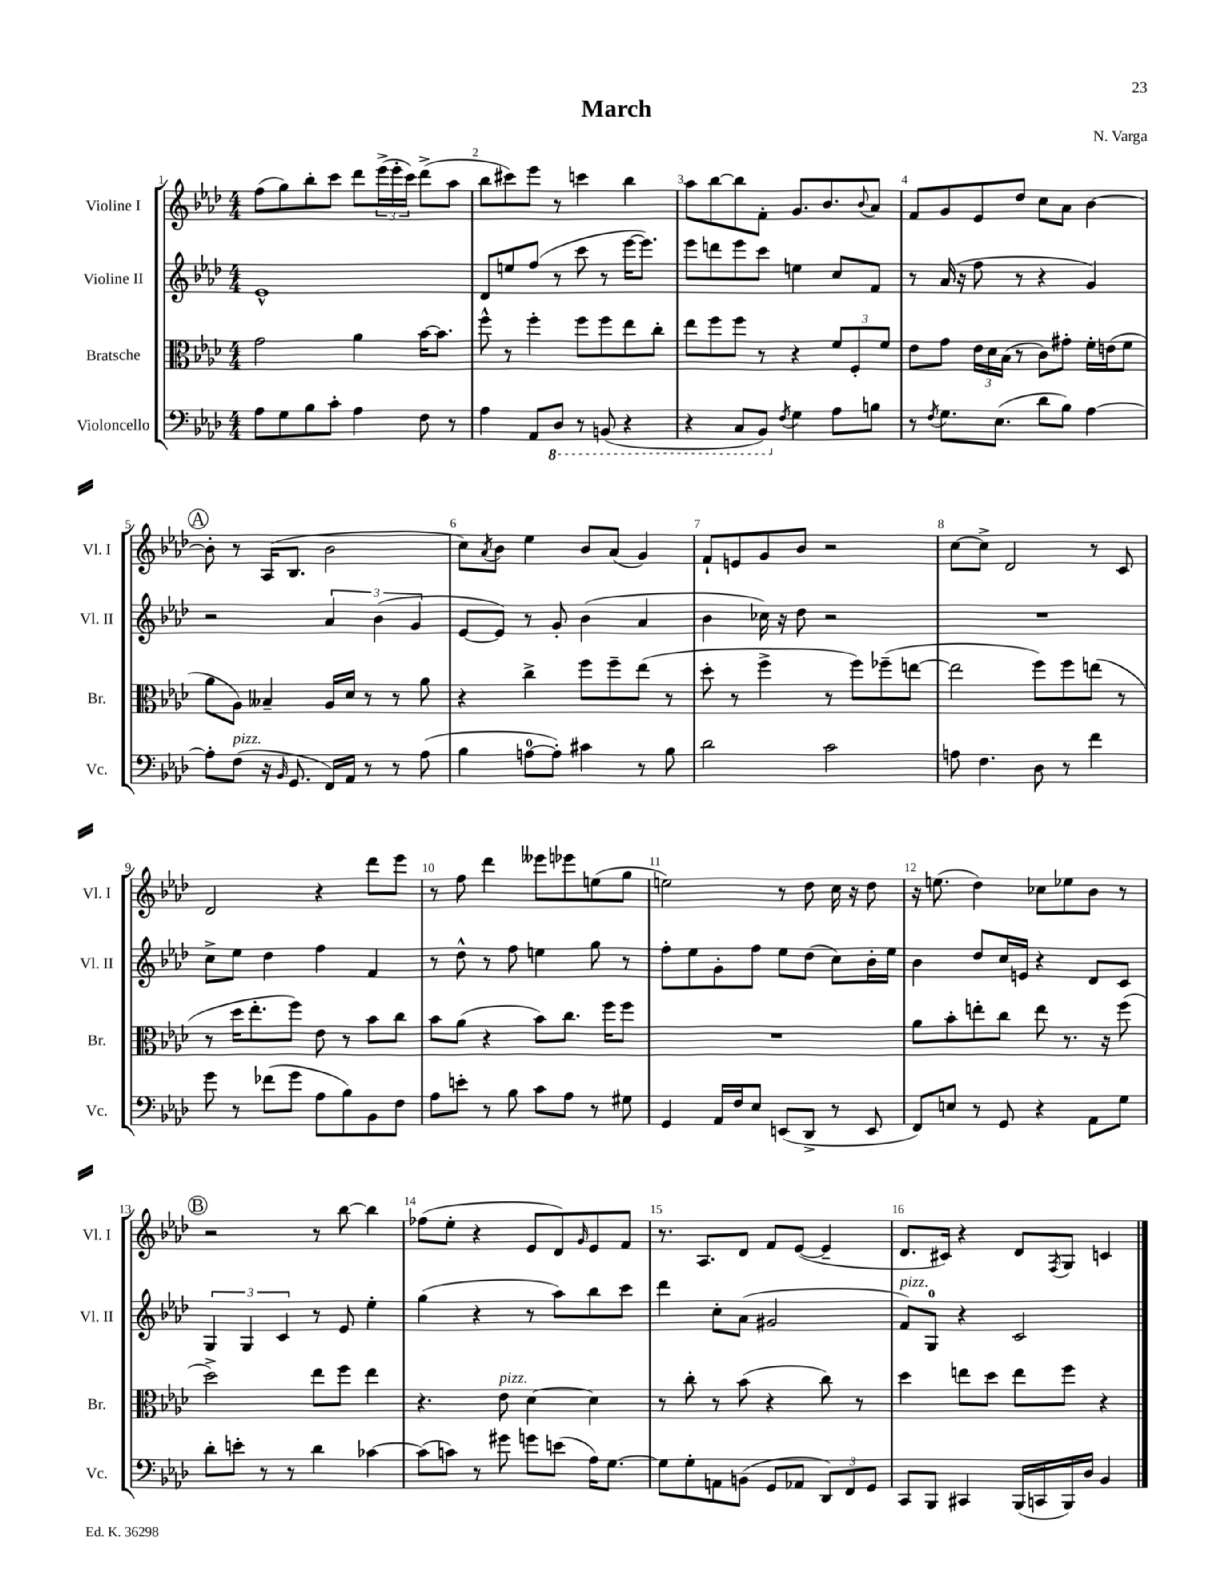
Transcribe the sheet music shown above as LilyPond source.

\header { title = "March" composer = "N. Varga" }
<<
\new StaffGroup <<
\new Staff = "s0" \with { instrumentName = "Violine I" shortInstrumentName = "Vl. I" } {
    \clef treble \key aes \major \numericTimeSignature \time 4/4
    f''8( g''8) bes''8-. c'''8 des'''8 \tuplet 3/2 { ees'''16->( ees'''16-. c'''16) } des'''8->( aes''8 |
    bes''8 cis'''8) ees'''8 r8 c'''4 bes''4 |
    aes''8 bes''8~ bes''8 f'8-. g'8. bes'8. \appoggiatura { bes'8 } aes'8 |
    f'8 g'8 ees'8 des''8 c''8 aes'8 bes'4~ |
    \mark \markup { \circle "A" } bes'8-. r8 aes16( bes8. bes'2 |
    c''8) \acciaccatura { aes'8 } bes'8 ees''4 bes'8 aes'8( g'4) |
    f'8-! e'8 g'8 bes'8 r2 |
    c''8~ c''8-> des'2 r8 c'8 |
    des'2 r4 des'''8 ees'''8 |
    r8 f''8 des'''4 eeses'''8 ees'''8 e''8( g''8 |
    e''2) r8 des''8 c''16 r16 des''8 |
    r16 e''8.( des''4) ces''8 ees''8 bes'8 r8 |
    \mark \markup { \circle "B" } r2 r8 bes''8~ bes''4 |
    fes''8( ees''8-. r4 ees'8 des'8) \grace { g'16 } ees'8 f'8 |
    r8. aes8. des'8 f'8 ees'8~( ees'4-- |
    des'8. cis'16) r4 des'8 \acciaccatura { f8 } g8 c'4 \bar "|." |
}
\new Staff = "s1" \with { instrumentName = "Violine II" shortInstrumentName = "Vl. II" } {
    \clef treble \key aes \major \numericTimeSignature \time 4/4
    ees'1-^ |
    des'8 e''8 f''8( r8 c'''8 r8 ees'''16~ ees'''8.) |
    ees'''8 d'''8 ees'''8 c'''8 e''4 c''8 f'8 |
    r8 aes'16( r16 f''8 r8 r4 g'4) |
    \mark \markup { \circle "A" } r2 \tuplet 3/2 { aes'4 bes'4( g'4 } |
    ees'8~ ees'8) r8 g'8-. bes'4( aes'4 |
    bes'4 ces''16) r16 des''8 r2 |
    R1 |
    c''8-> ees''8 des''4 f''4 f'4 |
    r8 des''8-^ r8 f''8 e''4 g''8 r8 |
    f''8-. ees''8 g'8-. f''8 ees''8 des''8( c''8) bes'16-. ees''16 |
    bes'4 des''8 c''16 e'16 r4 des'8 c'8 |
    \mark \markup { \circle "B" } \tuplet 3/2 { g4 g4 c'4 } r8 ees'8 ees''4-. |
    g''4( r4 r8 aes''8) bes''8 c'''8 |
    des'''4 c''8-. aes'8( gis'2 |
    f'8^\markup { \italic "pizz." }) g8-0 r4 c'2 \bar "|." |
}
\new Staff = "s2" \with { instrumentName = "Bratsche" shortInstrumentName = "Br." } {
    \clef alto \key aes \major \numericTimeSignature \time 4/4
    g'2 aes'4 bes'16~ bes'8. |
    f''8-^ r8 f''4-. f''8 f''8 ees''8 c''8-. |
    ees''8 f''8 f''8 r8 r4 \tuplet 3/2 { f'8 f8-. f'8 } |
    ees'8 g'8 \tuplet 3/2 { ees'16 des'16 bes16( } r8 c'8) gis'8-. f'16-. e'16( f'8 |
    \mark \markup { \circle "A" } aes'8 aes8) beses4-- aes16 des'16 r8 r8 aes'8 |
    r4 c''4-> f''8 f''8-- ees''8( r8 |
    des''8-. r8 f''4-> r8 f''8) fes''8--( e''8~ |
    e''2 f''8) f''8 e''8( r8 |
    r8 des''16 ees''8.-. f''8) ees'8 r8 bes'8 c''8 |
    bes'8 aes'8( r4 bes'8) c''8. f''16 f''8 |
    R1 |
    aes'8 bes'8-. e''8-. c''8 e''8 r8. r16 f''8( |
    \mark \markup { \circle "B" } des''2->) ees''8 f''8 ees''4 |
    r4. ees'8^\markup { \italic "pizz." } des'4~ des'4 |
    r8 c''8-. r8 bes'8( r4 c''8) r8 |
    des''4 e''8 des''8 e''8 f''8 r4 \bar "|." |
}
\new Staff = "s3" \with { instrumentName = "Violoncello" shortInstrumentName = "Vc." } {
    \clef bass \key aes \major \numericTimeSignature \time 4/4
    aes8 g8 bes8 c'8-. aes4 f8 r8 |
    aes4 aes,8 \ottava #-1 des,8 r8 b,,8( r4 |
    r4 c,8 bes,,8) \ottava #0 \acciaccatura { f8 } g4 aes8 b8 |
    r8 \acciaccatura { f8 } g8. ees8.( des'8 bes8) aes4~ |
    \mark \markup { \circle "A" } aes8-. f8^\markup { \italic "pizz." }( r16 \grace { bes,16 } g,8. f,16) aes,16 r8 r8 aes8( |
    bes4 a8-0~ a8-.) cis'4 r8 bes8 |
    des'2 c'2 |
    a8 f4. des8 r8 f'4 |
    g'8 r8 fes'8( g'8 aes8 bes8) bes,8 f8 |
    aes8 e'8-. r8 bes8 c'8 aes8 r8 gis8 |
    g,4 aes,16 f16 ees8 e,8( des,8-> r8 e,8 |
    f,8) e8 r8 g,8 r4 aes,8 g8 |
    \mark \markup { \circle "B" } des'8-. e'8-. r8 r8 des'4 ces'4~ |
    ces'8( c'8) r8 gis'8 g'8 e'8( aes16) g8.~ |
    g8 g8-. a,8 b,8( g,8 aes,8 \tuplet 3/2 { des,8) f,8 g,8 } |
    c,8 bes,,8 cis,4 bes,,16( c,16 bes,,16) des16 bes,4 \bar "|." |
}
>>
>>
\layout { \context { \Score \override BarNumber.break-visibility = ##(#f #t #t) barNumberVisibility = #all-bar-numbers-visible } }
